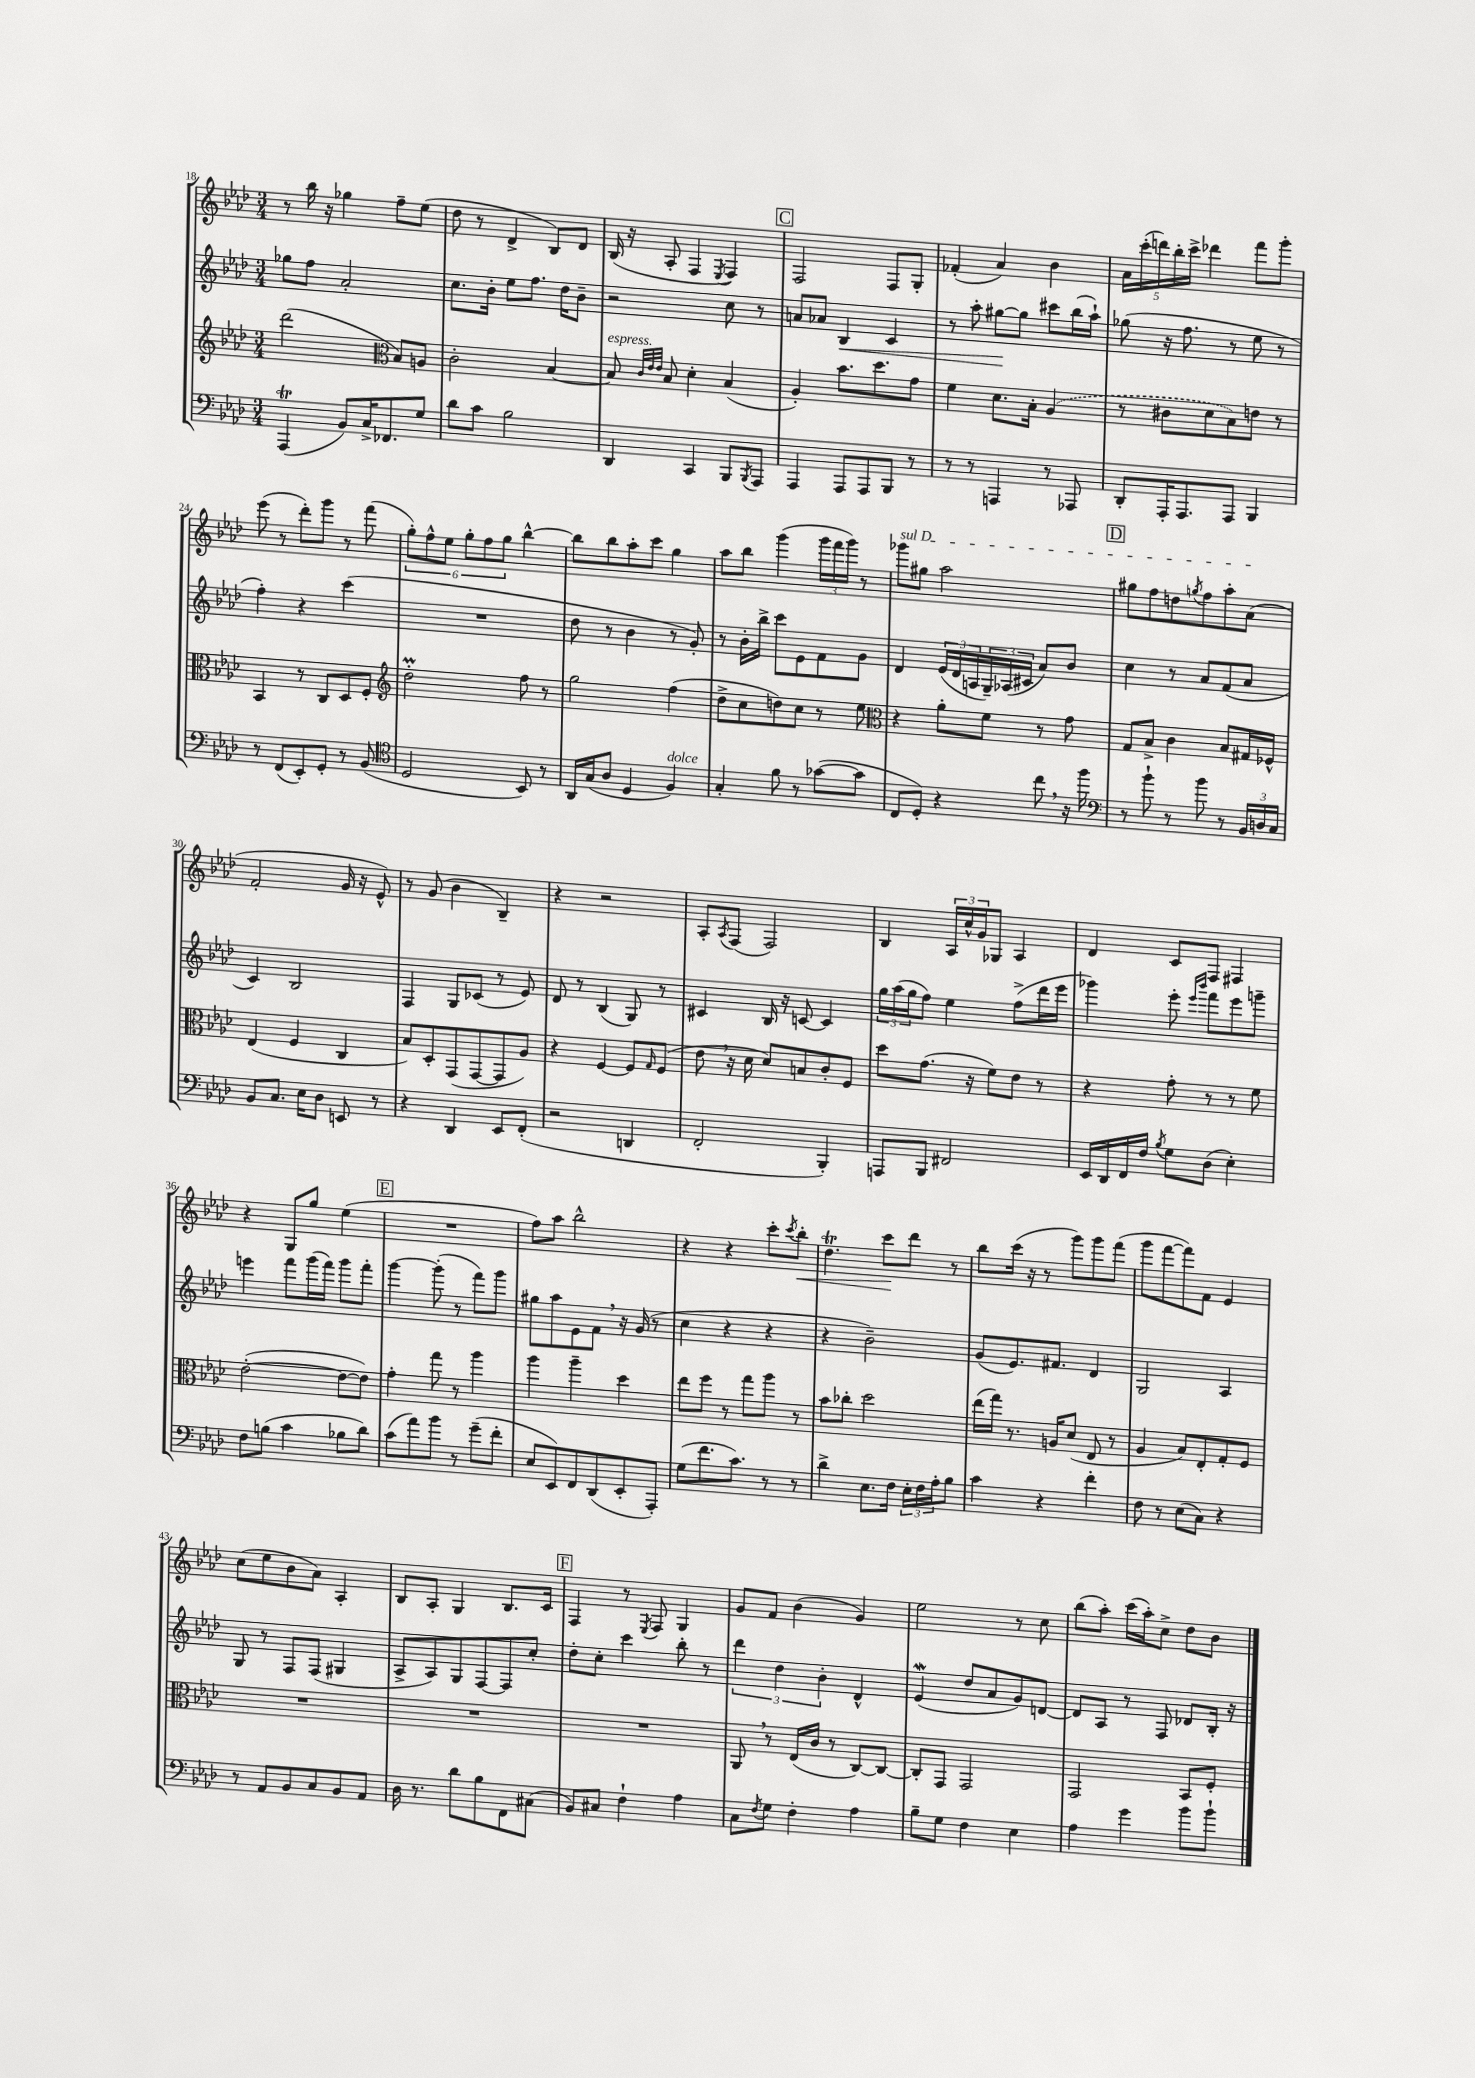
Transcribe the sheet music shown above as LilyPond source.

<<
\new StaffGroup <<
\new Staff = "s0" {
    \clef treble \key aes \major \numericTimeSignature \time 3/4
    r8 bes''16 r16 ges''4 f''8-- ees''8( |
    des''8 r8 des'4-> bes8) des'8 |
    bes16( r16 aes8-. f4 \acciaccatura { ees8 } f4) |
    \mark \markup { \box "C" } f2 f8 g8-. |
    fes'4-.( aes'4) bes'4 |
    \tuplet 5/4 { aes'16 c'''16-.( d'''16) bes''16-. c'''16-> } des'''4 f'''8 g'''8-. |
    ees'''8( r8 des'''8-.) g'''8 r8 f'''8( |
    \tuplet 6/4 { g''8-.) f''8-^ ees''8 g''8-. f''8 g''8 } bes''4~-^ |
    bes''8 bes''8 aes''8-. c'''8 g''4 |
    aes''8 bes''8 g'''4( \tuplet 3/2 { g'''16 f'''16 g'''16) } r8 |
    \once \override TextSpanner.bound-details.left.text = \markup { \italic "sul D" } ges'''8\startTextSpan gis''8 aes''2 |
    \mark \markup { \box "D" } gis''8 f''8 d''8 \acciaccatura { g''8 } f''8 aes''8-. aes'8\stopTextSpan( |
    f'2-. g'16 r16 ees'8-^) |
    r8 g'8( bes'4 bes4--) |
    r4 r2 |
    aes8-. \acciaccatura { aes8 } f8( f2) |
    bes4 \tuplet 3/2 { aes16 c''16-^ g'16 } ges8 aes4 |
    des'4 c'8 f8 fis4 |
    r4 g8 g''8 ees''4( |
    \mark \markup { \box "E" } R2. |
    f''8) aes''8 bes''2-^ |
    r4 r4 c'''8-. \acciaccatura { c'''8 } bes''8-.\< |
    des''4.\trill c'''8\! des'''8 r8 |
    bes''8 c'''16( r16 r8 g'''8) g'''8 f'''8( |
    g'''8 f'''8~ f'''8) f'8 ees'4 |
    c''8( ees''8 bes'8 aes'8) aes4-. |
    bes8 aes8-. g4 bes8. c'16 |
    \mark \markup { \box "F" } f4 r8 \acciaccatura { ees8 } f8 g4 |
    g'8 f'8 bes'4( g'4) |
    ees''2 r8 c''8 |
    bes''8( aes''8-.) c'''16( aes''16-.) c''8-> des''8 bes'8 \bar "|." |
}
\new Staff = "s1" {
    \clef treble \key aes \major \numericTimeSignature \time 3/4
    ges''8 f''8 aes'2-. |
    c''8. bes'16-. ees''8 f''8. des''16 bes'8-- |
    r2 c''8 r8 |
    \mark \markup { \box "C" } a'8 aes'8 bes4\< c'4 |
    r8 aes''8-. gis''8~\! gis''8 cis'''8 bes''16( aes''16-!) |
    ges''8( r16 f''8. r8 ees''8 r8 |
    f''4-.) r4 c'''4( |
    R2. |
    des''8 r8 bes'4 r8 g'8-.) |
    r8 bes'16-. bes''16-> c'''8 ees'8 f'8 g'8 |
    des'4 \tuplet 3/2 { ees'16( des'16 a16 } \tuplet 3/2 { g16--) aes16( cis'16 } aes'8) bes'8 |
    \mark \markup { \box "D" } c''4 r8 aes'8 f'8( aes'8 |
    c'4) bes2 |
    f4 g8 ces'8( r8 ees'8) |
    des'8 r8 bes4( g8) r8 |
    cis'4 bes16 r16 c'8~ c'4 |
    \tuplet 3/2 { g''16 aes''16( g''16 } f''8) ees''4 f''8->( des'''16 ees'''16 |
    ges'''4) ees'''8-. \grace { ees'''16 bes'''16 } f'''8 ees'''8 g'''8-- |
    e'''4 f'''8 g'''16( f'''16) g'''8 f'''8-. |
    \mark \markup { \box "E" } g'''4~ g'''8-.( r8 f'''8) g'''8 |
    gis''8 aes''8 ees'8 f'8 \breathe r16 g'16( r8 |
    c''4 r4 r4 |
    r4 bes'2--) |
    g'8( ees'8.) fis'8. des'4 |
    g2 aes4 |
    g8 r8 f8 f8( gis4 |
    aes8-> aes8) g8 f8~ f8 c''8-. |
    \mark \markup { \box "F" } des''8-. c''8-. c'''4 bes''8-. r8 |
    \tuplet 3/2 { des'''4 des''4 bes'4-. } des'4-^ |
    ees'4\mordent( des''8 aes'8 g'8) d'8~ |
    d'8 aes8 r8 f8 des'8 bes16-. r16 \bar "|." |
}
\new Staff = "s2" {
    \clef treble \key aes \major \numericTimeSignature \time 3/4
    des'''2( \clef alto bes8) a8 |
    c'2-. bes4~ |
    bes8^\markup { \italic "espress." } \grace { c'32 ees'32 ees'32 } bes8 des'4-. bes4( |
    \mark \markup { \box "C" } aes4-.) bes'8. des''8. g'8 |
    f'4 des'8. bes16-. \once \slurDashed aes4( |
    r8 cis'8 des'8 bes8) e'8 r8 |
    bes,4 r8 c8 des8 f8-. |
    \clef treble des''2-.\prall f''8 r8 |
    g''2 f''4( |
    des''8-> c''8 d''8) c''8 r8 ees''8 |
    \clef alto r4 aes'8-. f'8 r8 g'8 |
    \mark \markup { \box "D" } g8 bes8-> c'4 bes8 gis16 fes16-^ |
    ees4( f4 c4 |
    bes8) des8-. g,8( g,8~ g,8 aes8) |
    r4 f4~ f8 \grace { g16 } f8( |
    ees'8 \breathe r16 des'16 des'8) b8 c'8-. f8 |
    des''8 g'8.( r16 f'8) ees'8 r8 |
    r4 g'8-. r8 r8 f'8 |
    ees'2~-.( ees'8~ ees'8) |
    \mark \markup { \box "E" } g'4-. g''8 r8 aes''4 |
    aes''4 aes''4-- des''4 |
    ees''8 f''8 r8 g''8 aes''8 r8 |
    bes'8 ces''8-. des''2 |
    ees''16( g''16) r8. a16 des'8( ees8 r8 |
    aes4 bes8) ees8-. g8-. f8 |
    R2. |
    R2. |
    \mark \markup { \box "F" } R2. |
    aes,8 \breathe r8 ees16( c'16 r8 c8~) c8~ |
    c8-. g,8 g,2 |
    g,2 bes,8 f8-. \bar "|." |
}
\new Staff = "s3" {
    \clef bass \key aes \major \numericTimeSignature \time 3/4
    aes,,4\trill( bes,8) c16-> fes,8. g8 |
    des'8 c'8 bes2 |
    des,4 c,4 bes,,8 \acciaccatura { bes,,8 } aes,,8 |
    \mark \markup { \box "C" } aes,,4 aes,,8 aes,,8 bes,,8 r8 |
    r8 r8 a,,4 r8 aes,,8 |
    des,8-. aes,,16-. aes,,8. aes,,8 bes,,4 |
    r8 f,8( ees,8-.) g,8-. r8 bes,8( |
    \clef tenor des2 bes,8) r8 |
    aes,16 g16( aes8 des4 f4^\markup { \italic "dolce" }) |
    g4-. f'8 r8 ges'8~( ges'8 |
    c8 des8-.) r4 c''8 \breathe r16 f''16 |
    \mark \markup { \box "D" } \clef bass r8 bes'8-! r8 bes'8 r8 \tuplet 3/2 { bes,16 d16 c16 } |
    bes,8 c8. ees16 des8 e,8 r8 |
    r4 des,4 ees,8 f,8-.( |
    r2 d,4 |
    f,2-. bes,,4-.) |
    a,,8 bes,,8 fis,2 |
    ees,16 des,16 f,16 f16 \acciaccatura { bes8 } g8 des8( ees4-.) |
    f8 b8( c'4 bes8 des'8) |
    \mark \markup { \box "E" } c'8( aes'8) bes'8 r8 g'8--( f'8-. |
    ees8 ees,8) f,8 des,8( ees,8-. aes,,8-.) |
    g8( f'8. c'8.) r8 r8 |
    des'4-> ees8. f16 \tuplet 3/2 { ees16-. f16 aes16-. } bes8 |
    c'4 r4 f'4-. |
    f8 r8 ees8( c8) r4 |
    r8 aes,8 bes,8 c8 bes,8 aes,8 |
    des16 r8. des'8 bes8 f,8 cis8( |
    \mark \markup { \box "F" } bes,8) cis8 f4-! aes4 |
    c8 \acciaccatura { f8 } g8 f4-. aes4 |
    bes8-- g8 f4 ees4 |
    aes4 g'4 bes'8 bes'8-! \bar "|." |
}
>>
>>
\layout { \context { \Score currentBarNumber = #18 } }
